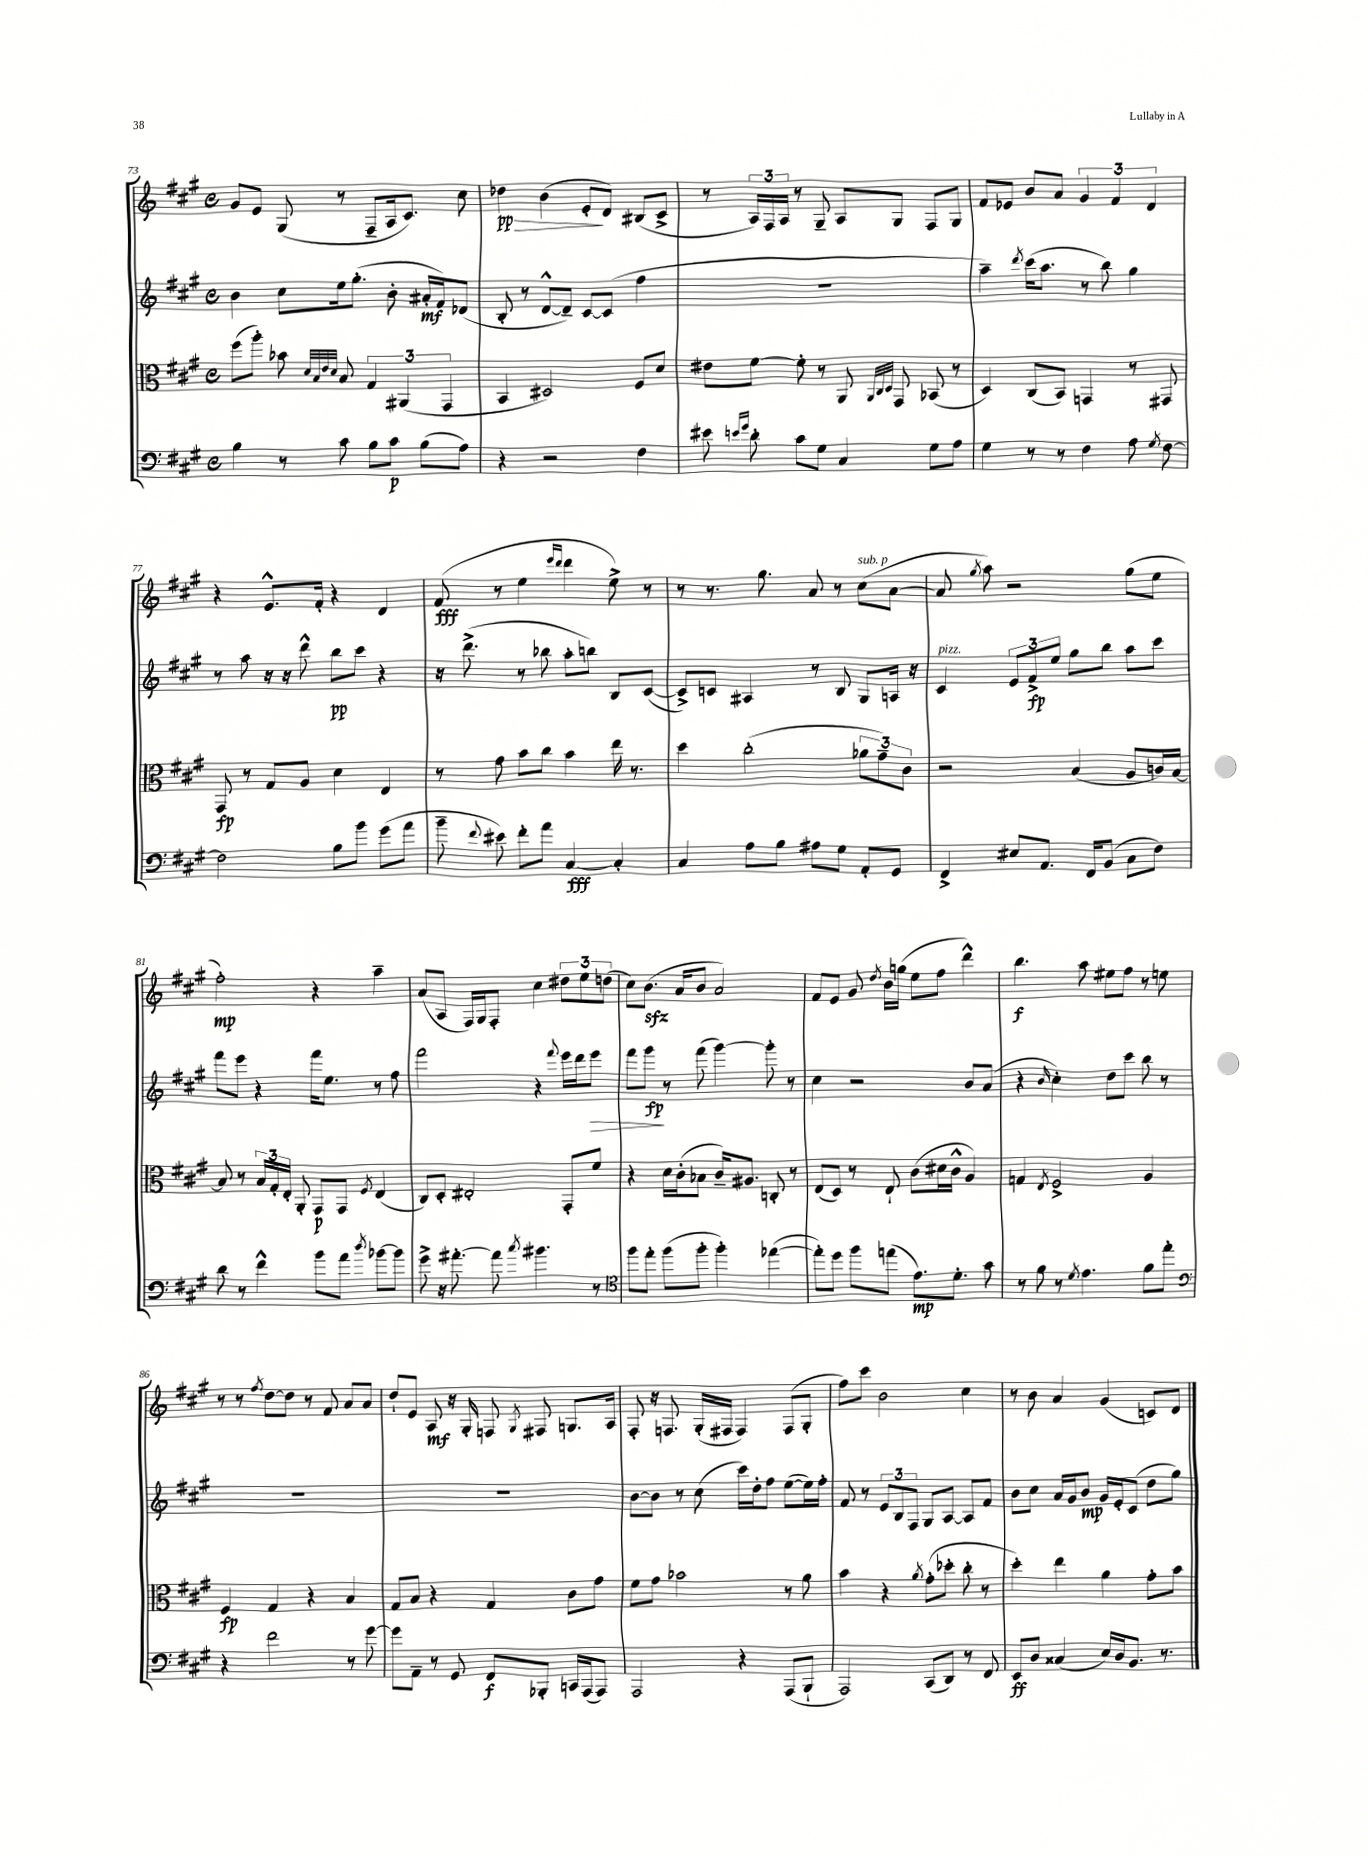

**kern	**kern	**kern	**kern
*staff4	*staff3	*staff2	*staff1
*clefF4	*clefC3	*clefG2	*clefG2
*k[f#c#g#]	*k[f#c#g#]	*k[f#c#g#]	*k[f#c#g#]
*M4/4	*M4/4	*M4/4	*M4/4
*met(c)	*met(c)	*met(c)	*met(c)
4B	(8ff#	4b	8g#
.	8aa')	.	8e
8r	8b-	8cc#	(8G#
.	32qqd	.	.
.	32qqB	.	.
.	32qqe	.	.
.	32qqd	.	.
8c#	8B	16ee	8r
.	.	(8.gg#'	.
8B	6G#	.	8F#~
8c#	.	8b'	16A
.	(6AA#	.	.
.	.	.	8.c#)
(8B	.	16a#'	.
.	.	16f#)	.
.	6GG#	.	.
8A)	.	(8d-	8cc#
=	=	=	=
4r	4BB	8B'	4dd-
.	.	8r	.
2r	2D#)	[8d^^	(4b
.	.	8d~])	.
.	.	[8c#	8e'
.	.	(8c#]	8d)
4F#	8F#	4ff#	(8B#
.	8d	.	8c#^
=	=	=	=
8e#	8e#	1r	8r
16qqe	.	.	.
16qqg#	.	.	.
8d'	[8f#	.	24A)
.	.	.	24F#
.	.	.	24A
8c#	8f#']	.	8r
8G#	8r	.	8G#~
4C#	8AA	.	8A
.	32qqAA	.	.
.	32qqC#	.	.
.	32qqD	.	.
.	8GG#	.	8G#
8G#	(8BB-	.	8F#
8A	8r	.	8G#
=	=	=	=
4G#	4D)	4aa~)	8f#
.	.	.	8e-
.	.	8qddd	.
8r	(8C#	(16ccc#	8b
.	.	8.aa	.
8r	8BB)	.	8a
4F#	4GG	8r	6g#
.	.	8bb)	.
.	.	.	6f#
8A	8r	4gg#	.
.	.	.	6d
8qG#	.	.	.
[8F#	8GG#	.	.
=	=	=	=
2F#]	8GG#	8r	4r
.	8r	8aa	.
.	8G#	16r	8.e^^
.	.	16r	.
.	8A	8ddd^^	.
.	.	.	16f#'
8B	4d	8bb	4r
8b	.	8ccc#	.
(8g#	4E	4r	4d
8a	.	.	.
=	=	=	=
8b~	8r	16r	(8f#
.	.	(8.ddd^	.
8qqf#	.	.	.
8e#)	8g#	.	8r
8f#'	8b	8r	4ee
8a	8cc#	8bb-	.
.	.	.	16qqeee
.	.	.	16qqddd
[4C#	4b	8aa'	4ddd
.	.	8bb)	.
4C#']	16ee	8B	8ee^)
.	8.r	.	.
.	.	([8c#	8r
=	=	=	=
4C#	4dd	8c#^])	8r
.	.	8c	8.r
8A	(2cc#'	4A#	.
.	.	.	8.gg#
8B	.	.	.
8A#	.	8r	8a
8G#	.	8B	8r
8AA'	12a-	8G#	(8cc#
.	12g#~)	.	.
8GG#	.	16A	[8a
.	12c#	.	.
.	.	16r	.
=	=	=	=
4FF#^	2r	4c#	8a]
.	.	.	8qgg#
.	.	.	8aa)
8E#	.	12e	2r
.	.	12f#^	.
8.AA	.	.	.
.	.	12ee	.
.	(4B	8gg#	.
16FF#	.	.	.
(8BB	.	8bb	.
8C#	8A	8aa	(8gg#
8F#)	16c)	8ccc#	8ee
.	[16B	.	.
=	=	=	=
8d	8B]	8fff#	2ff#')
8r	8r	8eee	.
4f#^^	24B	4r	.
.	24G#'	.	.
.	24E'	.	.
.	8AA'	.	.
8b	8GG#	16fff#	4r
.	.	8.ee	.
8a	8GG#	.	.
8qdd	8qF#	.	.
[8b-	(4E	8r	4aa~
8b-]	.	8ff#	.
=	=	=	=
8g#^	8C#)	2fff#	(8a
16r	8D'	.	8A
[8.a#'	.	.	.
.	2E#'	.	16F#)
.	.	.	16G#
8a#]	.	.	8F#'
8qcc#	.	.	.
4.b#	.	4r	4cc#
.	.	8qqfff#	.
.	8GG#'	16eee	12dd#
.	.	16ddd	.
.	.	.	12ee
8r	8f#	8eee	.
.	.	.	(12dd
=	=	=	=
*clefC4	*	*	*
8ff#	4r	8fff#	8cc#)
8ee'	.	8ggg#	(8.b
(8ff#	16d	8r	.
.	(16c#'	.	16a
8ff#'	8B-	(8fff#	8b
4ff#')	16c#~)	[4ggg#)	2a)
.	8.A#	.	.
([4ee-	8C'	8ggg#']	.
.	8r	8r	.
=	=	=	=
8ee-'])	(8E	4cc#	8f#
8dd	8D)	.	8e
8ff#	8r	2r	8g#
.	.	.	8qdd
(8ee	8E`	.	16b
.	.	.	(16gg
8.e)	(8c#	.	8ee
.	16d#	.	8ff#
8.d'	16c#^^	.	.
.	4A)	8b	4ddd^^)
8g#	.	(8a	.
=	=	=	=
8r	4G	4r	4.bb
8f#	.	.	.
.	8qE	16qqb	.
8r	2F#^	4cc#')	.
8qd	.	.	.
4.e	.	.	8aa
.	.	8dd	8ee#
.	.	8ccc#	8ff#
8f#	4A	8bb	8r
8ee'	.	8r	8ee
=	=	=	=
*clefF4	*	*	*
4r	4F#	1r	8r
.	.	.	8r
.	.	.	8qff#
2f#	4G#	.	[8dd
.	.	.	8dd]
.	4r	.	8r
.	.	.	8f#
8r	4B	.	8a
[8g#	.	.	8a
=	=	=	=
8g#]	8G#	1r	8dd`
8AA~	8B	.	8e
8r	4r	.	8A
8GG#	.	.	16r
.	.	.	16G#'
8FF#	4G#	.	8F
.	.	.	8qG#
8BBB-'	.	.	8F#
16CC	8c#	.	8.G
(16AAA	.	.	.
8AAA)	8g#	.	.
.	.	.	16A
=	=	=	=
2AAA	8f#	[8b	8F#'
.	8g#	8b]	16r
.	.	.	8.F
.	2b-	8r	.
.	.	(8cc#	(16G#'
.	.	.	16F#
4r	.	16ccc#)	4F#)
.	.	16dd'	.
.	.	8ff#	.
(8AAA	8r	([8ee	(8F#
8BBB`	8a	16ee])	8G#'
.	.	16ff#'	.
=	=	=	=
2AAA)	4b	8f#	8ff#)
.	.	8r	8ccc#
.	4r	12e	2b
.	.	12B	.
.	.	12F#	.
.	8qa	.	.
(8CC#	(8g#'	8G#	.
8DD)	8dd-'	[8A	.
8r	8cc#'	8A]	4cc#
8FF#	8r	8f#	.
=	=	=	=
8EE	4dd')	8b	8r
8D	.	8cc#	8b
(4C##	4ee	16a	4a
.	.	16g#	.
.	.	8b	.
16E)	4a	16g#	(4g#
16D	.	16e'	.
8.BB	.	(8c#	.
.	8g#'	8dd	8c)
8.r	.	.	.
.	8b	8gg#)	8d
==	==	==	==
*-	*-	*-	*-
